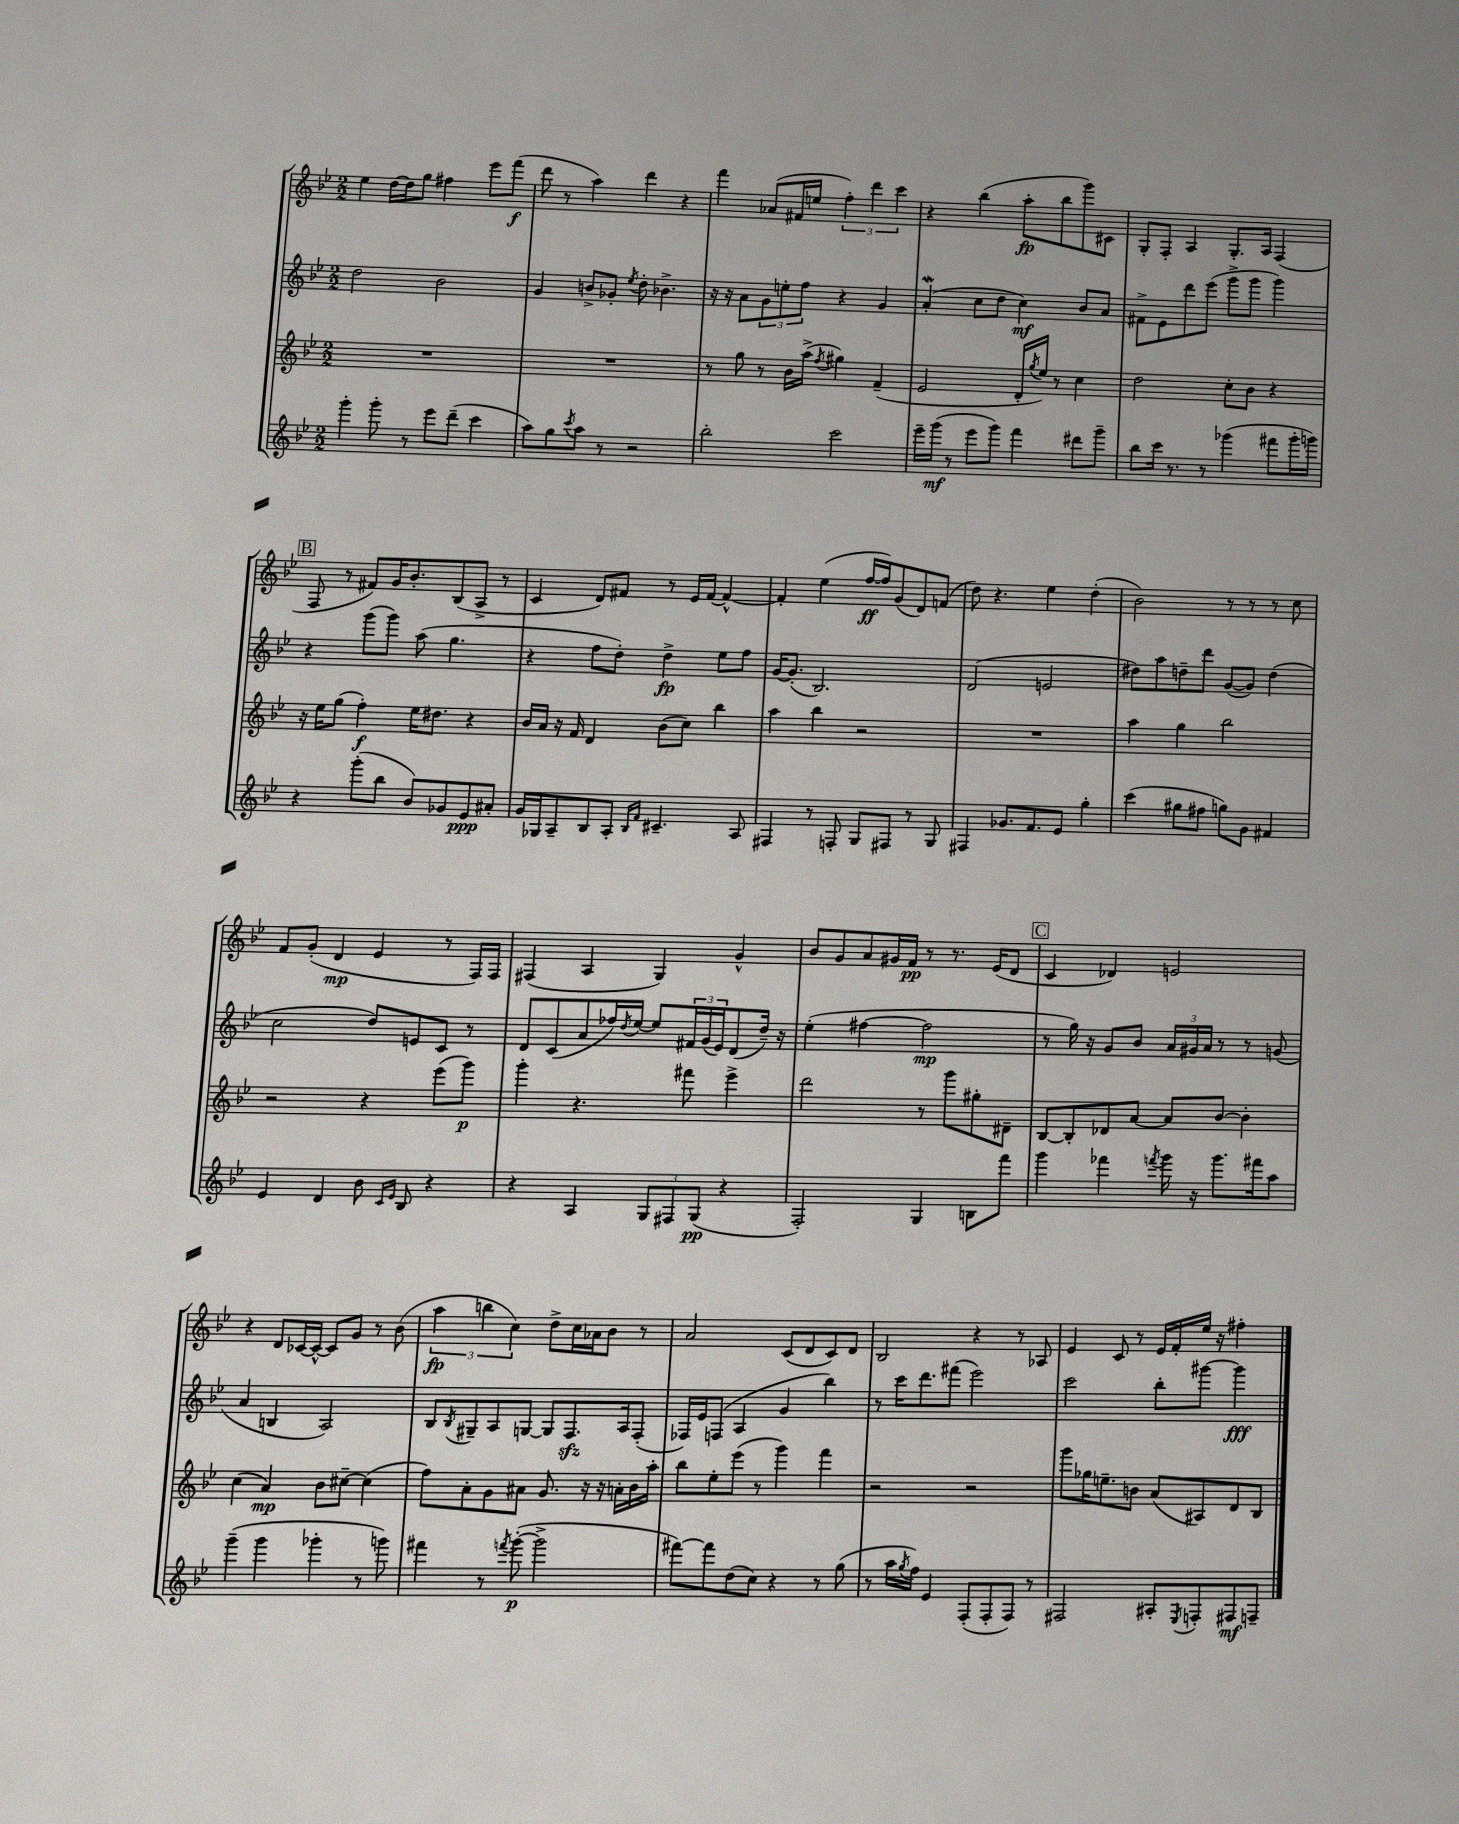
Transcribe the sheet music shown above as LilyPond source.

<<
\new StaffGroup <<
\new Staff = "s0" {
    \clef treble \key bes \major \numericTimeSignature \time 2/2
    ees''4 d''16~ d''16 g''8 fis''4 ees'''8 f'''8\f( |
    d'''8 r8 a''4) d'''4 r4 |
    f'''4 aes'8( fis'16 e''16 \tuplet 3/2 { f''4-.) d'''4 c'''4 } |
    r4 bes''4( a''8-.\fp bes''8 g'''8) cis'8 |
    g8-. f8-. a4 g8.-. a16 f4( |
    \mark \markup { \box "B" } f8 r8 fis'8) g'16 bes'8.-. bes8( a8-> r8 |
    c'4 d'8) fis'8 r8 ees'16 fis'16~ fis'4~-^ |
    fis'4-. ees''4( f''16~\ff f''16) g'8( d'8) f'8( |
    d''8) r4. ees''4 d''4-.( |
    bes'2) r8 r8 r8 c''8 |
    f'8 g'8-.( d'4\mp ees'4 r8 f16) f16 |
    fis4( a4 g4) g'4-^ |
    bes'8 g'8 a'8 gis'16 f'16\pp r8 r8. ees'16( d'8 |
    \mark \markup { \box "C" } c'4 des'4) e'2 |
    r4 d'8 ces'16~ ces'16~-^ ces'8 g'8 r8 bes'8( |
    \tuplet 3/2 { a''4\fp b''4 c''4) } d''8-> c''16 aes'16 bes'8 r8 |
    a'2 c'8( d'8 c'8) d'8 |
    bes2 r4 r8 aes8 |
    ees'4 c'8 r8 ees'16 f'16-. ees''16 r16 fis''4-. \bar "|." |
}
\new Staff = "s1" {
    \clef treble \key bes \major \numericTimeSignature \time 2/2
    d''2 bes'2 |
    g'4 b'8-> ges'8-. \acciaccatura { ees''8 } d''8-. bes'4.-> |
    r16 r16 a'8 \tuplet 3/2 { g'8 e''8-. f''8 } r4 g'4 |
    a'4-.\mordent( c''8 d''8 c''4\mf) bes'8 a'8 |
    fis'8-> ees'8 d'''8 ees'''8( g'''8-> g'''8 g'''4) |
    \mark \markup { \box "B" } r4 g'''8( g'''8) a''8( g''4. |
    r4 f''8 d''8-.) d''4->\fp ees''8 f''8 |
    g'16~ g'8.-.( bes2.) |
    d'2( e'2 |
    dis''8) a''8 d''8-- d'''8 g'8~( g'8) d''4( |
    c''2 d''8) e'8 c'8 r8 |
    d'8 c'8( a'8 fes''16) \acciaccatura { d''8 } ees''16~ ees''8 \tuplet 3/2 { fis'16 g'16( ees'16) } d'8( d''16--) r16 |
    ees''4-.( fis''4~ fis''2\mp |
    \mark \markup { \box "C" } r8 g''16) r16 g'8 bes'8 \tuplet 3/2 { a'16 gis'16 a'16 } r8 r8 g'8( |
    a'4 b4 a2) |
    bes8 \acciaccatura { bes8 } gis8-- a8 g8~ g8 f8.\sfz a16 f8-.( |
    fes16) ees'16 f8( a4 g'4 bes''4) |
    r8 c'''16 d'''8. fis'''8( ees'''2) |
    c'''2 bes''8-. gis'''8~ gis'''4\fff \bar "|." |
}
\new Staff = "s2" {
    \clef treble \key bes \major \numericTimeSignature \time 2/2
    R1 |
    R1 |
    r8 g''8 r8 bes'16 a''16->( \acciaccatura { f''8 } gis''4) f'4--( |
    ees'2 d'16-. \acciaccatura { g''8 } ees''16) r8 c''4 |
    d''2 c''8-. bes'8 r4 |
    \mark \markup { \box "B" } r16 ees''16 g''8( f''4-.\f) ees''16 dis''8. r4 |
    bes'16 a'16 r16 f'16 d'4 bes'8( c''8) bes''4 |
    a''4 bes''4 r2 |
    R1 |
    a''4 g''4 bes''2 |
    r2 r4 ees'''8( g'''8\p) |
    g'''4-. r4. fis'''8 ees'''4-> |
    d'''2 r8 g'''8 gis''8-. dis'8-- |
    \mark \markup { \box "C" } bes8~ bes8-. des'8 a'8~ a'8 bes'8~ bes'4-. |
    c''4( a'4\mp) bes'8 cis''8~-- cis''4( |
    f''8) a'8-. g'8 ais'8 g'8. r16 r16 a'16-. bes'16 a''16-. |
    bes''8 ees''8-. ees'''8( r8 g'''4) f'''4 |
    r2 r2 |
    g'''8 ges''16 e''8.-- b'8 a'8( ais8) d'8 bes8 \bar "|." |
}
\new Staff = "s3" {
    \clef treble \key bes \major \numericTimeSignature \time 2/2
    g'''4-. g'''8-. r8 ees'''8 d'''8--( c'''4 |
    a''8) g''8 \acciaccatura { c'''8 } a''8 r8 r2 |
    bes''2-. c'''2 |
    ees'''16-- g'''16\mf( r8 ees'''8 g'''8) f'''4 dis'''8 g'''8-- |
    bes''8 c'''16 r8. r8 ges'''4( fis'''8 ges'''16-. g'''16) |
    \mark \markup { \box "B" } r4 g'''8-.( bes''8 bes'8) ges'8 ees'8\ppp ais'8-. |
    g'16 ges16 a8-- bes8 a8-. \grace { bes16 f'16 } cis'4.-- a8 |
    fis4 r8 f8-. g8 fis8 r8 g8 |
    fis4 ges'8. f'8. ees'8 g''4-. |
    c'''4( gis''8 fis''8 g''8) g'8 fis'4 |
    ees'4 d'4 bes'8 \grace { c'16 ees'16 } bes8 r4 |
    r4 a4 \tuplet 3/2 { g8 fis8 g8\pp( } r4 |
    f2-.) g4 b8 f'''8 |
    \mark \markup { \box "C" } g'''4 fes'''4 \acciaccatura { f'''8 } g'''16 r16 g'''8. fis'''16 a''8 |
    g'''4--( g'''4 ges'''4-. r8 g'''8) |
    fis'''4 r8 \acciaccatura { f'''8 } g'''8~-.\p( g'''2-> |
    fis'''8~) fis'''8 d''8( c''8) r4 r8 g''8( |
    r8 a''16 \acciaccatura { g''8 } f''16) ees'4 f8-.( f8-. f8) r8 |
    fis2 ais8-. \acciaccatura { ees8 } f8-. fis8\mf f8-- \bar "|." |
}
>>
>>
\layout { \context { \Score \remove "Bar_number_engraver" } }
